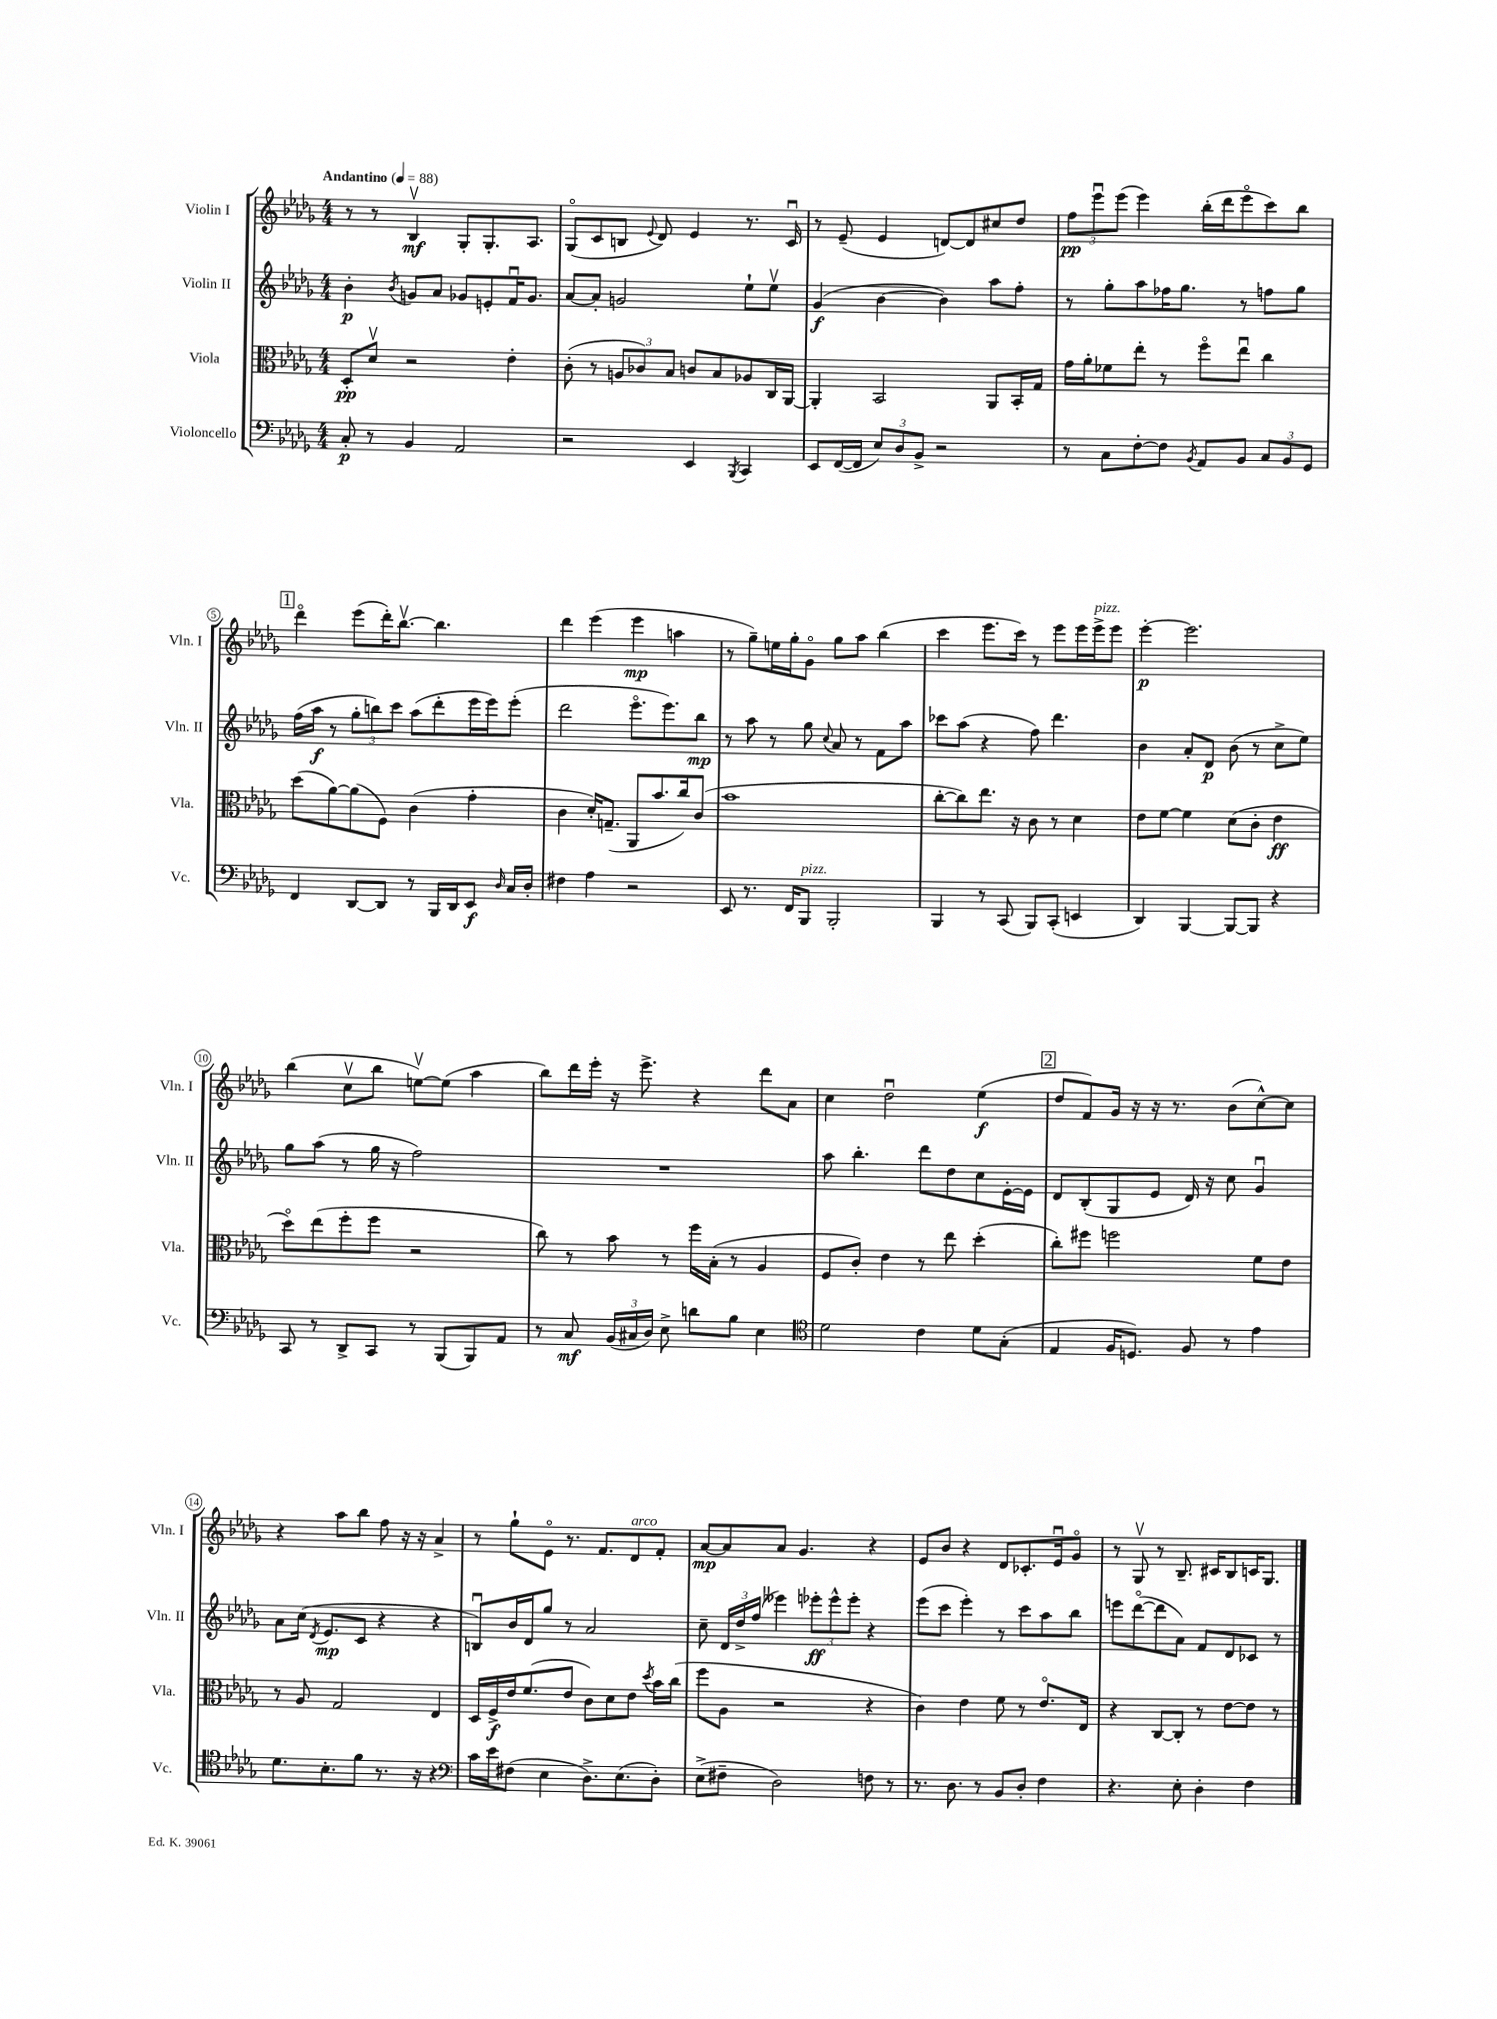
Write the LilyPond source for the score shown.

<<
\new StaffGroup <<
\new Staff = "s0" \with { instrumentName = "Violin I" shortInstrumentName = "Vln. I" } {
    \clef treble \key des \major \numericTimeSignature \time 4/4 \tempo "Andantino" 4 = 88
    \autoBeamOff r8 r8 bes4\upbow\mf ges8[-. ges8.-. aes8.] |
    ges8[\flageolet( c'8 b8] \appoggiatura { ees'8 } des'8) ees'4 r8. c'16\downbow |
    r8 ees'8--( ees'4 d'8[~) d'8 cis''8 des''8] |
    \tuplet 3/2 { f''8[\pp ees'''8\downbow ees'''8]( } ees'''4) bes''16[-.( des'''16 ees'''8\flageolet c'''8) bes''8] |
    \mark \markup { \box "1" } des'''4\flageolet ees'''8[( des'''16-.) bes''8.]~\upbow bes''4. |
    des'''4 ees'''4( ees'''4\mp a''4 |
    r8 ges''8[--) e''16 ges''16-. ges'8]\flageolet ges''8[ aes''8] bes''4( |
    c'''4 ees'''8.[ c'''16]) r8 ees'''8[ ees'''16 ees'''16->^\markup { \italic "pizz." } ees'''8] |
    ees'''4~-.\p ees'''2. |
    bes''4( c''8[\upbow bes''8] e''8[~\upbow) e''8]( aes''4 |
    bes''8[) des'''16 ees'''16]-. r16 ees'''8.-> r4 des'''8[ aes'8] |
    c''4 des''2\downbow ees''4\f( |
    \mark \markup { \box "2" } des''8[ f'8) ges'16] r16 r16 r8. bes'8[( c''8~-^) c''8] |
    r4 aes''8[ bes''8] f''8 r16 r16 aes'4-> |
    r8 ges''8[-! ees'8]\flageolet r8. f'8.[ des'8^\markup { \italic "arco" } f'8]-. |
    aes'8[~\mp aes'8 aes'8] ges'4. r4 |
    ees'8[ bes'8] r4 des'8[ ces'8.-. ees'16\downbow ges'8]\flageolet |
    r8 ges8\upbow r8 bes8.-- cis'16[ bes8 c'16 ges8.] \bar "|." |
}
\new Staff = "s1" \with { instrumentName = "Violin II" shortInstrumentName = "Vln. II" } {
    \clef treble \key des \major \numericTimeSignature \time 4/4
    \autoBeamOff bes'4-.\p \acciaccatura { bes'8 } g'8[ aes'8] ges'8[ e'8-. f'16\downbow ges'8.] |
    aes'8[~ aes'8]-. g'2 ees''8[-! ees''8]\upbow |
    ges'4\f( bes'4~ bes'4) aes''8[ f''8]-. |
    r8 ges''8[-. aes''8 fes''16 ges''8.] r8 f''8[ ges''8] |
    \mark \markup { \box "1" } f''16[( aes''16]\f r8 \tuplet 3/2 { ges''8[-. b''8) c'''8] } aes''8[( des'''8-. ees'''16 ees'''16) ees'''8]-.( |
    des'''2 ees'''8.[\flageolet ees'''8.) bes''8]\mp |
    r8 aes''8 r8 ges''8 \appoggiatura { c''8 } aes'8 r8 f'8[ aes''8] |
    ces'''8[ aes''8]( r4 f''8) des'''4. |
    bes'4 aes'8[-. des'8]\p bes'8( r8 c''8[-> ees''8]) |
    ges''8[ aes''8]( r8 ges''16 r16 f''2) |
    R1 |
    aes''8 bes''4.-. des'''8[ des''8 c''8 ees'16~-. ees'16] |
    \mark \markup { \box "2" } des'8[ bes8-.( ges8 ees'8] des'16) r16 c''8 ges'4\downbow |
    aes'8[ c''16]( \acciaccatura { des'8 } ees'8.[\mp c'8] r4 r4 |
    b8[\downbow) bes'16 des'16 ges''8] r8 aes'2 |
    c''8-- \tuplet 3/2 { des'16[ des''16-> f''16]( } eeses'''4) \tuplet 3/2 { ees'''8[-.\ff ees'''8-^ ees'''8]-. } r4 |
    ees'''8[( c'''8] ees'''4-.) r8 c'''8[ aes''8 bes''8] |
    e'''8[ des'''8~\flageolet( des'''8 aes'8]) f'8[ des'8 ces'8] r8 \bar "|." |
}
\new Staff = "s2" \with { instrumentName = "Viola" shortInstrumentName = "Vla." } {
    \clef alto \key des \major \numericTimeSignature \time 4/4
    \autoBeamOff des8[-.\pp des'8]\upbow r2 ees'4-. |
    c'8-.( r8 \tuplet 3/2 { a8[ ces'8) bes8] } c'8[ bes8 aes8 c16 aes,16]~ |
    aes,4-. bes,2 aes,8[ bes,16-. ges16] |
    ges'16[ aes'16-. fes'8 ees''8]-. r8 f''8[\flageolet ees''8]\downbow c''4 |
    \mark \markup { \box "1" } des''8[( aes'8~) aes'8( f8]) c'4( ges'4-. |
    c'4 des'16[-.) g8.]--( aes,8[ bes'8. c''16) c'8]( |
    bes'1 |
    c''8[~-. c''8) ees''8.] r16 c'8 r8 des'4 |
    ees'8[ f'8]~ f'4 des'8[( c'8]-. ees'4\ff |
    des''8[\flageolet) ees''8( f''8-. f''8] r2 |
    c''8) r8 bes'8 r8 f''16[ bes16]-.( r8 aes4 |
    f8[ c'8]-.) ees'4 r8 ees''8 des''4-.( |
    \mark \markup { \box "2" } c''8[-.) fis''8] f''2 f'8[ ees'8] |
    r8 aes8 ges2 ees4 |
    des16[ f16->\f ees'16 f'8.( ees'8] c'8[) des'8 ees'8] \acciaccatura { des''8 } bes'16[ c''16]( |
    f''8[ aes8] r2 r4 |
    c'4) ees'4 f'8 r8 ees'8.[\flageolet ees16] |
    r4 c8[~ c8]-. r8 ees'8[~ ees'8] r8 \bar "|." |
}
\new Staff = "s3" \with { instrumentName = "Violoncello" shortInstrumentName = "Vc." } {
    \clef bass \key des \major \numericTimeSignature \time 4/4
    \autoBeamOff c8-.\p r8 bes,4 aes,2 |
    r2 ees,4 \acciaccatura { bes,,8 } c,4 |
    ees,8[ f,16~( f,16] \tuplet 3/2 { ees8[) des8 bes,8]-> } r2 |
    r8 c8[ f8~-. f8] \acciaccatura { bes,8 } aes,8[ bes,8] \tuplet 3/2 { c8[ bes,8 ges,8] } |
    \mark \markup { \box "1" } f,4 des,8[~ des,8] r8 bes,,16[ des,16 ees,8]\f \grace { des16 } c16[ des16]-. |
    fis4 aes4 r2 |
    ees,8 r8. f,16[ bes,,8]^\markup { \italic "pizz." } bes,,2-. |
    bes,,4 r8 c,8( bes,,8[) c,8]-.( e,4 |
    des,4) bes,,4~ bes,,8[~ bes,,8] r4 |
    c,8 r8 des,8[-> c,8] r8 bes,,8[( bes,,8) aes,8] |
    r8 c8\mf \tuplet 3/2 { bes,16[( cis16 des16]) } ees8-> d'8[ bes8] ees4 |
    \clef tenor des'2 c'4 des'8[ ges8]-.( |
    \mark \markup { \box "2" } ees4 f16[ d8.]) f8 r8 ees'4 |
    des'8.[ bes8.-. f'8] r8. r16 r4 |
    \clef bass c'16[ ees'16 fis8]( ees4 des8.[->) ees8.( des8]-.) |
    ees8[->( fis8]-- des2) f8 r8 |
    r8. des8. r8 bes,8[ des8]-. f4 |
    r4. ees8-. des4-. f4 \bar "|." |
}
>>
>>
\layout { \context { \Score \override BarNumber.stencil = #(make-stencil-circler 0.1 0.3 ly:text-interface::print) } }
